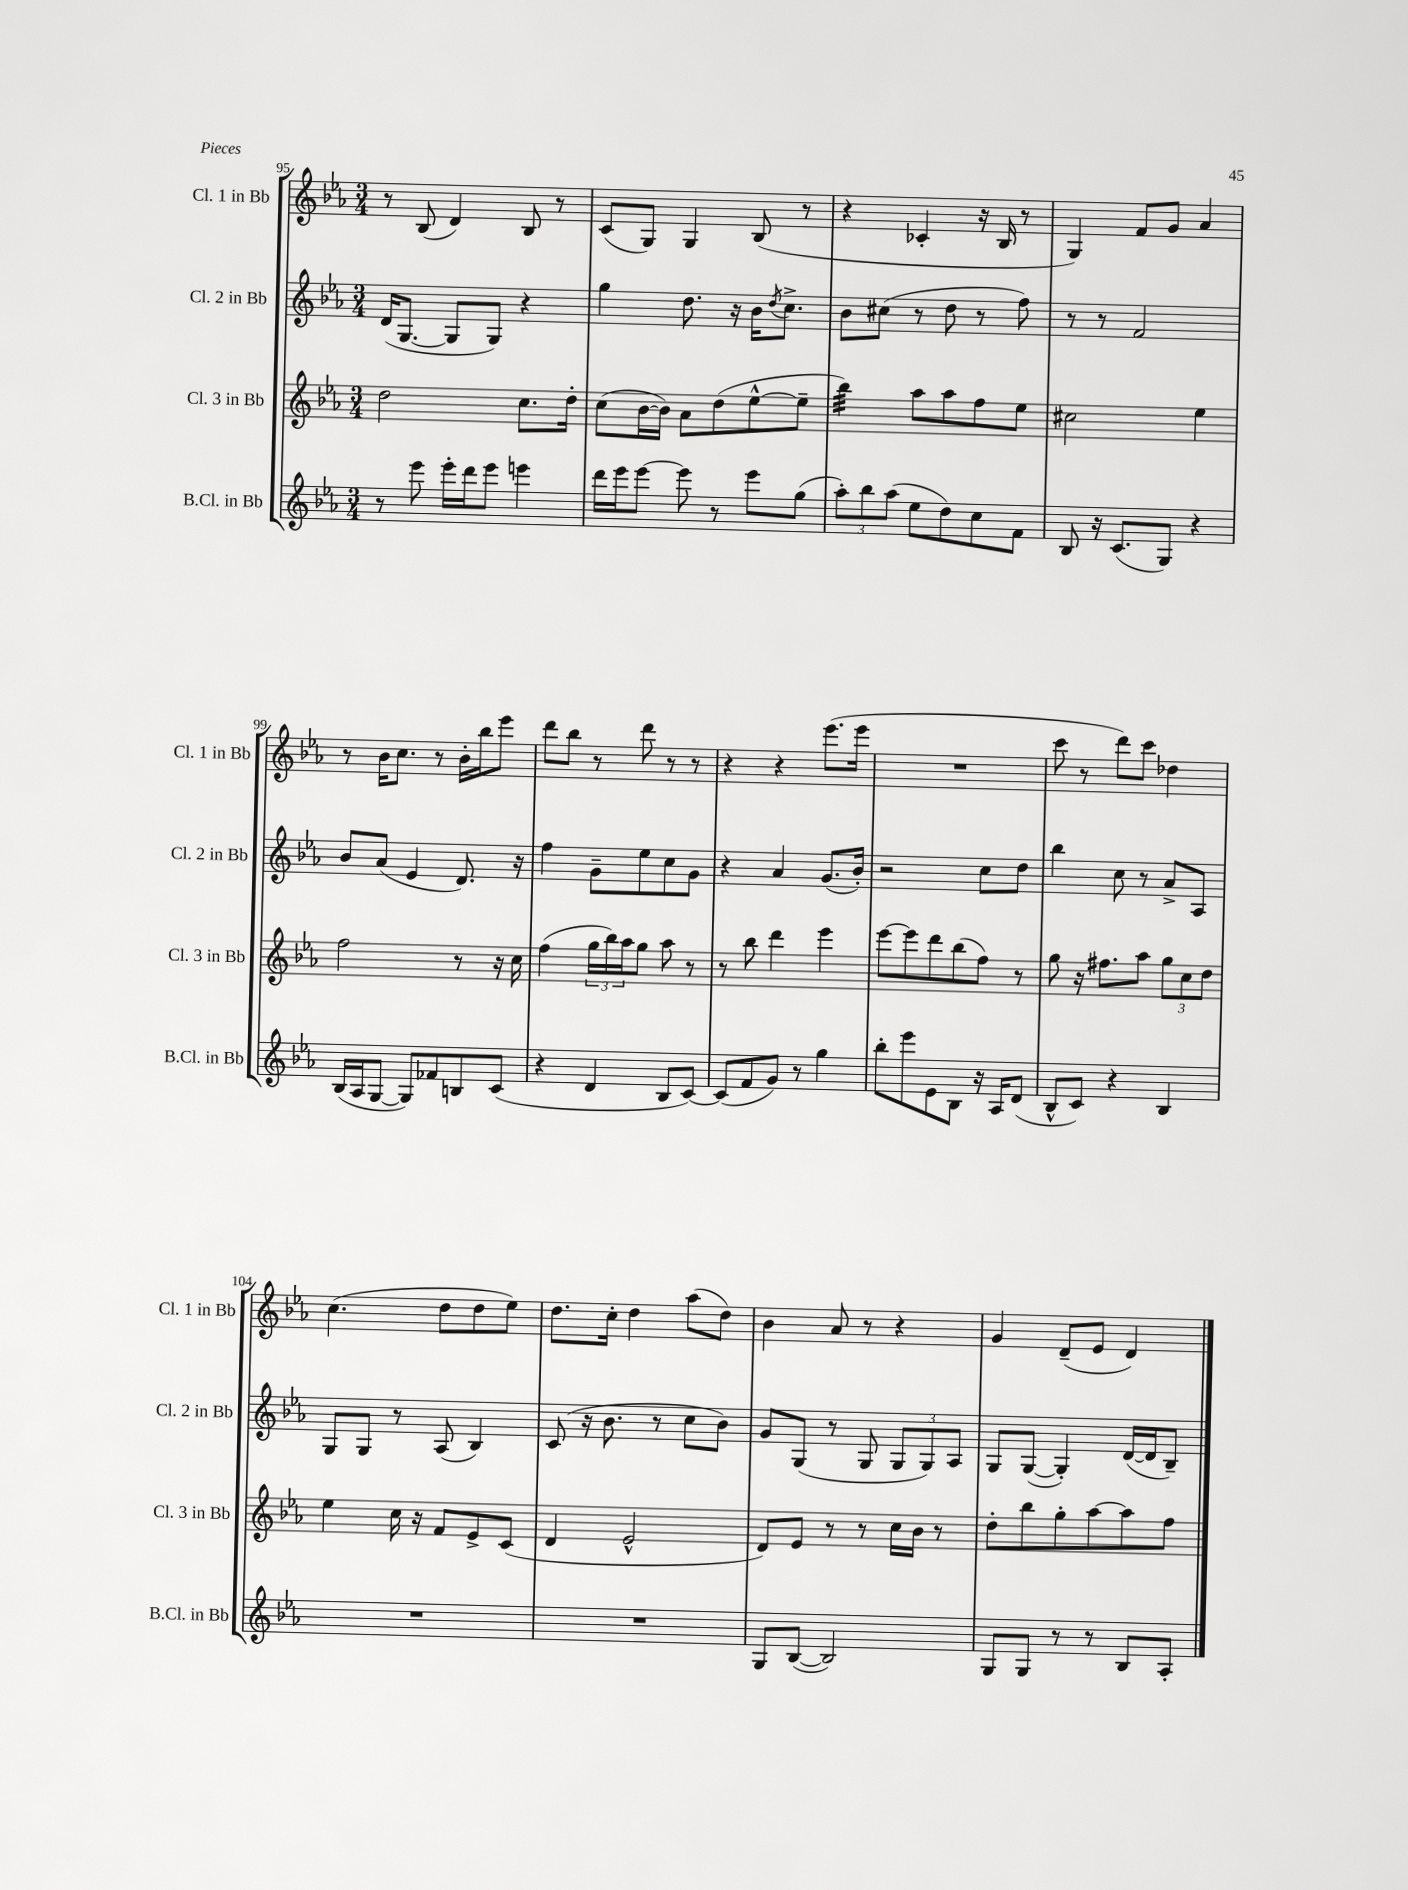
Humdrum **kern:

**kern	**kern	**kern	**kern
*staff4	*staff3	*staff2	*staff1
*clefG2	*clefG2	*clefG2	*clefG2
*k[b-e-a-]	*k[b-e-a-]	*k[b-e-a-]	*k[b-e-a-]
*M3/4	*M3/4	*M3/4	*M3/4
8r	2dd\	(16d/LK	8r
.	.	[8.G/J	.
8eee-\	.	.	(8B-/
16eee-'\LL	.	8G/]L	4d/)
16ddd\J	.	.	.
8eee-\J	.	8G/J)	.
4eee\	8.cc\L	4r	8B-/
.	.	.	8r
.	16dd'\Jk	.	.
=	=	=	=
16ddd\LL	(8cc\L	4gg\	(8c/L
16eee-\J	.	.	.
[8eee-\J	[16b-\L	.	8G/J)
.	16b-\]JJ)	.	.
8eee-\]	8a-\L	8.dd\	4G/
8r	(8dd\	.	.
.	.	16r	.
8eee-\L	[8ee-^^\	16b-\LK	(8B-/
.	.	8qdd/	.
.	.	8.cc^\J	.
(8gg\J	8ee-~\]J	.	8r
=	=	=	=
12aa-'\L)	4bb-\)	8b-\L	4r
12bb-\	.	.	.
.	.	(8cc#\J	.
(12aa-\J	.	.	.
8ee-\L	8aa-\L	8r	4c-'/
8dd\)	8aa-\	8dd\	.
8cc\	8ff\	8r	16r
.	.	.	16B-/
8f\J	8ee-\J	8ff\)	8r
=	=	=	=
8B-/	2cc#\	8r	4G/)
16r	.	8r	.
(8.c/L	.	.	.
.	.	2f/	8f/L
8G/J)	.	.	8g/J
4r	4ee-\	.	4a-/
=	=	=	=
(16B-/LL	2ff\	8b-/L	8r
16A-/J	.	.	.
[8G/J	.	(8a-/J	16b-\LK
.	.	.	8.cc\J
8G/]L)	.	4e-/	.
8f-/	.	.	8r
8B/	8r	8.d/)	16b-'\LL
.	.	.	16bb-\J
(8c/J	16r	.	8eee-\J
.	16cc\	16r	.
=	=	=	=
4r	(4ff\	4ff\	8ddd\L
.	.	.	8bb-\J
4d/	24gg\LL	8g~\L	8r
.	24bb-\)	.	.
.	24aa-\J	.	.
.	8gg\J	8ee-\	8ddd\
8B-/L	8aa-\	8cc\	8r
[8c/J)	8r	8g\J	8r
=	=	=	=
(8c/]L	8r	4r	4r
8f/	8bb-\	.	.
8g/J)	4ddd\	4a-/	4r
8r	.	.	.
4gg\	4eee-\	(8.g/L	(8.eee-\L
.	.	16b-'/Jk)	16eee-\Jk
=	=	=	=
8bb-'\L	[8eee-\L	2r	2.r
8eee-\	8eee-\]	.	.
8e-\	8ddd\	.	.
8B-\J	(8bb-\	.	.
16r	8ff\J)	8cc\L	.
16A-/LK	.	.	.
(8d/J	8r	8dd\J	.
=	=	=	=
8B-^^/L	8gg\	4bb-\	8ccc\
8c/J)	16r	.	8r
.	8.ff#\L	.	.
4r	.	8cc\	8ddd\L)
.	8aa-\J	8r	8ccc\J
4B-/	12gg\L	8a-^/L	4dd-\
.	12cc\	.	.
.	.	8A-/J	.
.	12dd\J	.	.
=	=	=	=
2.r	4ee-\	8G/L	(4.cc\
.	.	8G/J	.
.	16cc\	8r	.
.	16r	.	.
.	8f/L	(8A-/	8dd\L
.	8e-^/	4B-/)	8dd\
.	(8c/J	.	8ee-\J)
=	=	=	=
2.r	4d/	(8c/	8.dd\L
.	.	16r	.
.	.	8.b-\	16cc'\Jk
.	2e-^^/	.	4dd\
.	.	8r	.
.	.	8cc\L	(8aa-\L
.	.	8b-\J)	8dd\J)
=	=	=	=
8G/L	8d/L)	8g/L	4b-\
([8B-/J	8e-/J	(8G/J	.
2B-/])	8r	8r	8a-/
.	8r	8G/	8r
.	16cc\LL	12G/L	4r
.	16b-\JJ	.	.
.	.	12G/)	.
.	8r	.	.
.	.	12A-/J	.
=	=	=	=
8G/L	8dd'\L	8G/L	4g/
8G/J	8bb-\	([8G/J	.
8r	8gg'\	4G'/])	(8d~/L
8r	[8aa-\	.	8e-/J
8B-/L	8aa-\]	([16d/LL	4d/)
.	.	16d/]J	.
8A-'/J	8ff\J	8B-~/J)	.
==	==	==	==
*-	*-	*-	*-
